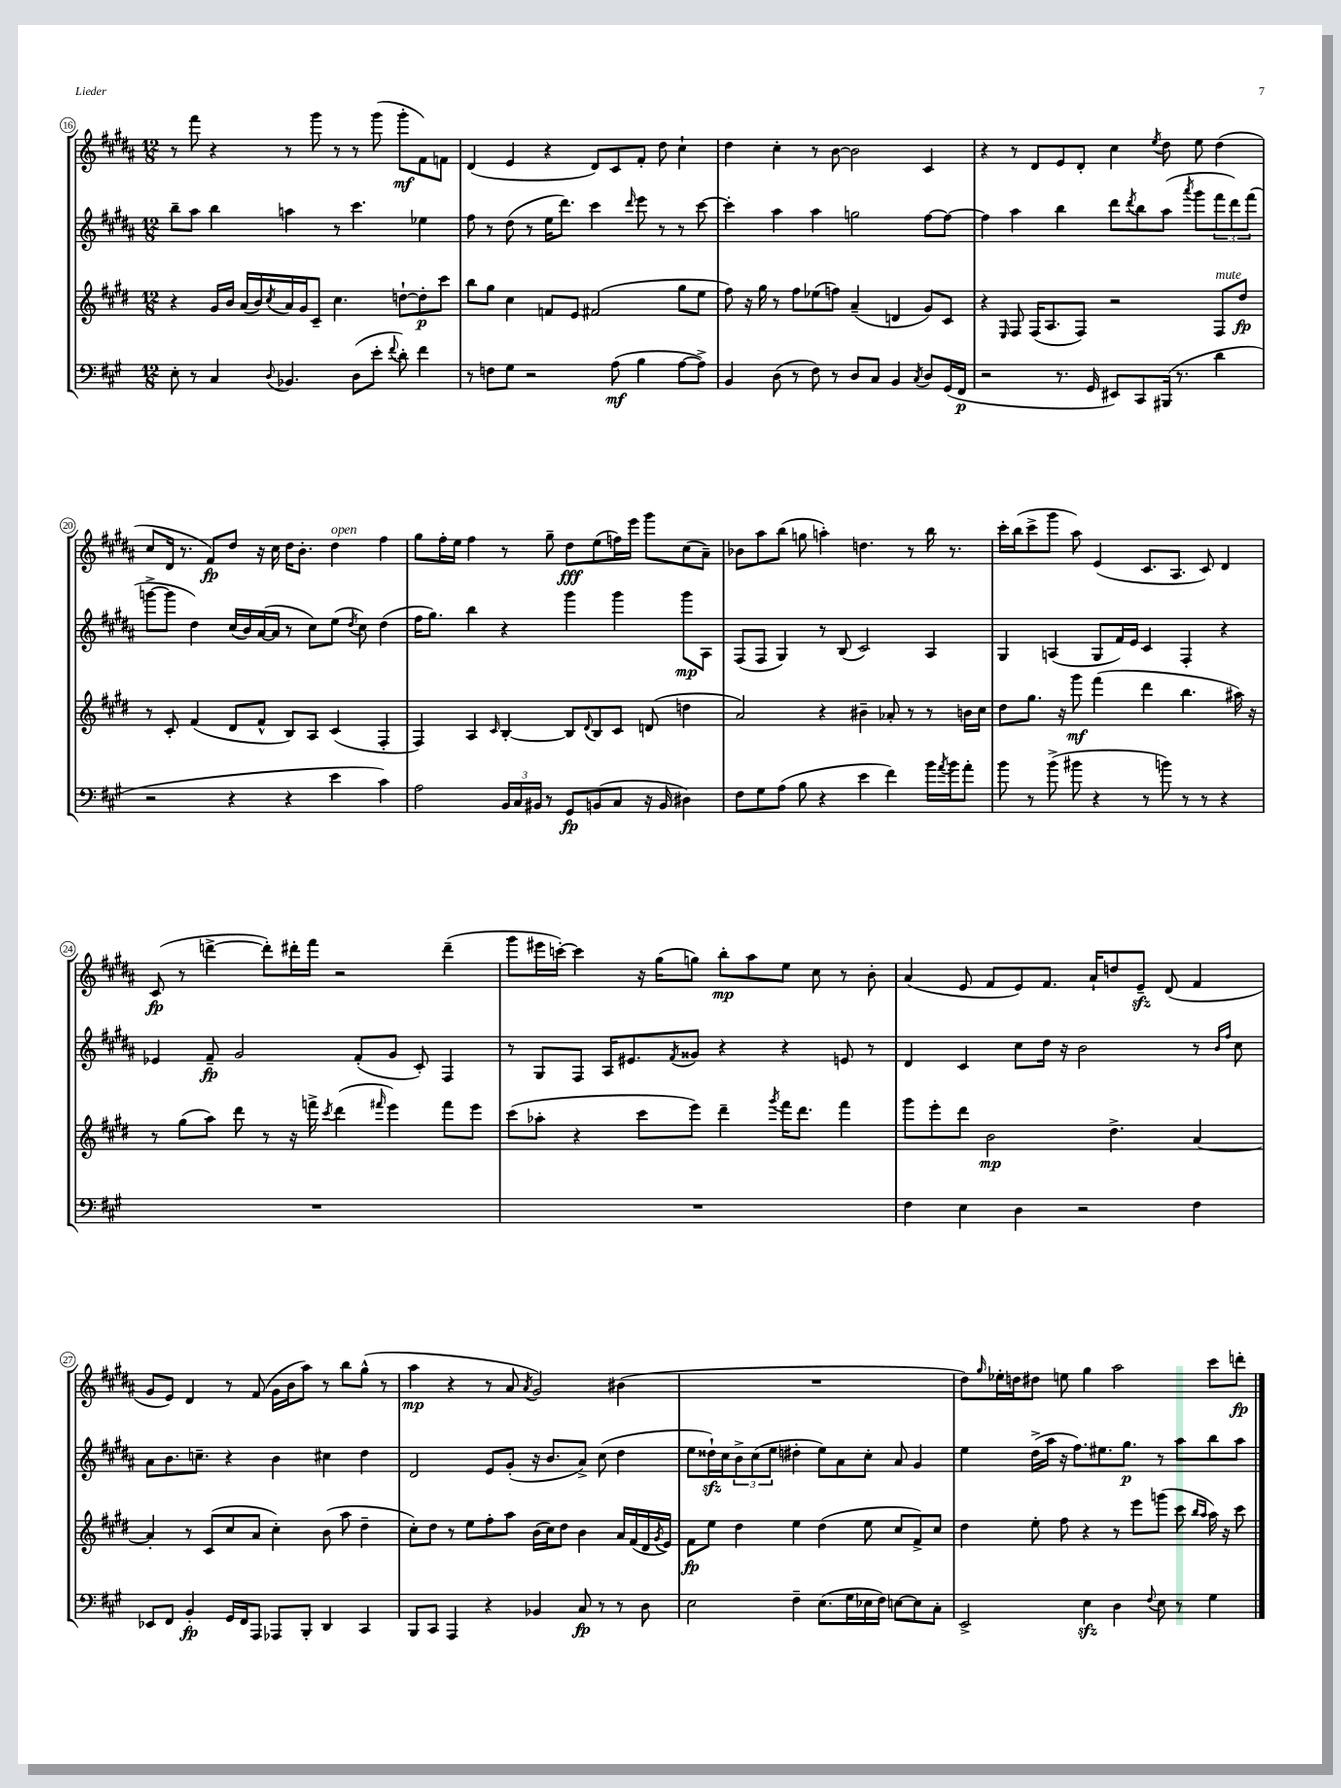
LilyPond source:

<<
\new StaffGroup <<
\new Staff = "s0" {
    \clef treble \key b \major \numericTimeSignature \time 12/8
    r8 fis'''8 r4 r8 gis'''8 r8 r8 gis'''8( gis'''8-.\mf fis'8) f'8 |
    dis'4( e'4 r4 dis'8) cis'8 fis'8-. dis''8 cis''4-! |
    dis''4 cis''4-. r8 b'8~ b'2 cis'4 |
    r4 r8 dis'8 e'8 dis'8-. cis''4 \acciaccatura { e''8 } dis''8 e''8 dis''4( |
    cis''8 dis'16 r8. fis'8\fp) dis''8 r16 cis''16 dis''16 b'8.-. dis''4^\markup { \italic "open" } fis''4 |
    gis''8 fis''16-. e''16 fis''4 r8 gis''8-- dis''8\fff e''8( f''16) e'''16 gis'''8 cis''8( ais'8--) |
    bes'8 ais''8 b''8( g''8 a''4-.) d''4. r8 b''16 r8. |
    cis'''16-. b''16( cis'''8-> gis'''8 ais''8) e'4( cis'8. ais8. cis'8) dis'4 |
    cis'8\fp( r8 d'''4~-> d'''8-.) dis'''16-. fis'''16 r2 dis'''4--( |
    gis'''8 eis'''16 c'''16~-.) c'''4 r16 gis''16( g''8) b''8-.\mp ais''8 e''8 cis''8 r8 b'8-. |
    ais'4( e'8 fis'8 e'8) fis'8. ais'16-! d''8 e'8--\sfz dis'8( fis'4 |
    gis'8 e'8) dis'4 r8 fis'8( gis'16 b'16 ais''8) r8 b''8 gis''8-^( r8 |
    ais''4\mp r4 r8 ais'8 \acciaccatura { ais'8 } gis'2) bis'4( |
    R1. |
    dis''8) \grace { gis''16 } ees''16-. d''16 dis''8 e''8 gis''4 ais''2 cis'''8 d'''8-.\fp \bar "|." |
}
\new Staff = "s1" {
    \clef treble \key b \major \numericTimeSignature \time 12/8
    b''8-- ais''8 b''4 a''4 r8 cis'''4. ees''4 |
    fis''8 r8 dis''8( r8 e''16 dis'''8.) cis'''4 \grace { dis'''16 } e'''8 r8 r8 cis'''8~ |
    cis'''4-. ais''4 ais''4 g''2 fis''8~ fis''8~ |
    fis''4 ais''4 b''4 dis'''8 \acciaccatura { dis'''8 } b''8 ais''8( \acciaccatura { ais'''8 } gis'''8 \tuplet 3/2 { fis'''8 dis'''8) fis'''8( } |
    g'''8~-> g'''8 dis''4) cis''16( b'16) ais'16~( ais'16 r8 cis''8) e''8( \acciaccatura { dis''8 } cis''8) dis''4( |
    fis''16 gis''8.) b''4 r4 gis'''4 gis'''4 gis'''8\mp ais8 |
    fis8( fis8 gis4) r8 b8( cis'2) ais4 |
    gis4 a4( gis8 fis'16) e'16 cis'4 fis4-. r4 |
    ees'4 fis'8--\fp gis'2 fis'8-.( gis'8 cis'8-.) fis4 |
    r8 gis8 fis8 ais16 eis'8. \acciaccatura { fis'8 } gisis'8 r4 r4 e'8 r8 |
    dis'4 cis'4 cis''8 dis''16 r16 b'2 r8 \grace { b'16 fis''16 } cis''8 |
    ais'8 b'8. c''8.-- r4 b'4 cis''4 dis''4 |
    dis'2 e'8 gis'8-.( r16 b'8. ais'8->) cis''8( dis''4 |
    e''8 disis''16-!\sfz) cis''16 \tuplet 3/2 { b'8-> cis''8( e''8 } dis''4-. e''8) ais'8 cis''8-. ais'8 gis'4 |
    e''4 dis''16->( ais''16 r16 fis''8.) eis''8. gis''8.\p r8 ais''8 b''8 ais''8 \bar "|." |
}
\new Staff = "s2" {
    \clef treble \key e \major \numericTimeSignature \time 12/8
    r4 gis'16 b'16 a'16( b'16) \acciaccatura { cis''8 } a'16 gis'16 cis'8-- cis''4. d''8~-! d''8-.\p cis'''8 |
    b''8 gis''8 cis''4 f'8 e'8 fis'2( gis''8 e''8 |
    fis''8) r16 gis''16 r8 fis''8 ees''8( f''8) a'4--( d'4 gis'8) cis'8 |
    r4 \grace { e16 } fis8 fis16( a8. fis8) r2 fis8^\markup { \italic "mute" } dis''8\fp |
    r8 cis'8-. fis'4( dis'8 fis'8-^ b8) a8 cis'4( fis4-. |
    fis4) a4 \grace { cis'16 } b4~-. b8 \appoggiatura { dis'8 } b8 cis'8 d'8( d''4 |
    a'2) r4 bis'4-- aes'8-. r8 r8 b'16 cis''16 |
    dis''8 gis''8. r16 gis'''8\mf fis'''4( dis'''4 b''4. ais''16) r16 |
    r8 gis''8( a''8) dis'''8 r8 r16 f'''16-> \acciaccatura { cis'''8 } dis'''4( \grace { fis'''16 } e'''4) fis'''8 e'''8 |
    cis'''8( aes''8-. r4 cis'''8 e'''8) dis'''4-- \acciaccatura { gis'''8 } fis'''16 dis'''8. fis'''4 |
    gis'''8 e'''8-. dis'''8 b'2\mp dis''4.-> a'4~ |
    a'4-. r8 cis'8( cis''8 a'8 cis''4-.) b'8( a''8 dis''4-- |
    cis''8-.) dis''8 r8 e''8 fis''8-. a''8 b'16( cis''16) dis''8 b'4 a'16 fis'16( dis'16 \acciaccatura { gis'8 } e'16) |
    fis'8\fp e''8 dis''4 e''4 dis''4( e''8 cis''8 fis'8->) cis''8 |
    dis''4 e''8-. fis''8 r4 r8 e'''8 g'''8( cis'''8 \grace { b''16 a''16 } a''16) r16 cis'''8 \bar "|." |
}
\new Staff = "s3" {
    \clef bass \key a \major \numericTimeSignature \time 12/8
    e8-. r8 cis4 \appoggiatura { d8 } bes,4. d8( e'8-. \appoggiatura { fis'8 } d'8-.) fis'4 |
    r8 f8 gis8 r2 a8\mf( b4 a8~ a8->) |
    b,4 d8( r8 fis8) r8 d8 cis8 b,4 \acciaccatura { cis8 } d8 gis,16( fis,16\p |
    r2 r8. gis,16 eis,8) cis,8 bis,,16( r8. d'4 |
    r2 r4 r4 e'4 cis'4) |
    a2 \tuplet 3/2 { b,16 cis16 bis,16 } r8 gis,8\fp b,8( cis8 r16 b,16 dis4) |
    fis8 gis8 a8( b8 r4 e'4 fis'4) b'16 \acciaccatura { a'8 } b'16 a'8-. |
    b'8 r8 b'8->( bis'8 r4 r8 b'8) r8 r8 r4 |
    R1. |
    R1. |
    fis4 e4 d4 r2 fis4 |
    ees,8 fis,8 b,4-.\fp gis,16 fis,16 a,,8 aes,,8 b,,8-. d,4 cis,4 |
    b,,8 cis,8 a,,4 r4 bes,4 cis8\fp r8 r8 d8 |
    e2 fis4-- e8.( gis16 ees16 fis16) e8~ e8 cis8-. |
    e,2-> e4\sfz d4 \appoggiatura { fis8 } e8 r8 gis4 \bar "|." |
}
>>
>>
\layout { \context { \Score currentBarNumber = #16 \override BarNumber.stencil = #(make-stencil-circler 0.1 0.3 ly:text-interface::print) } }
